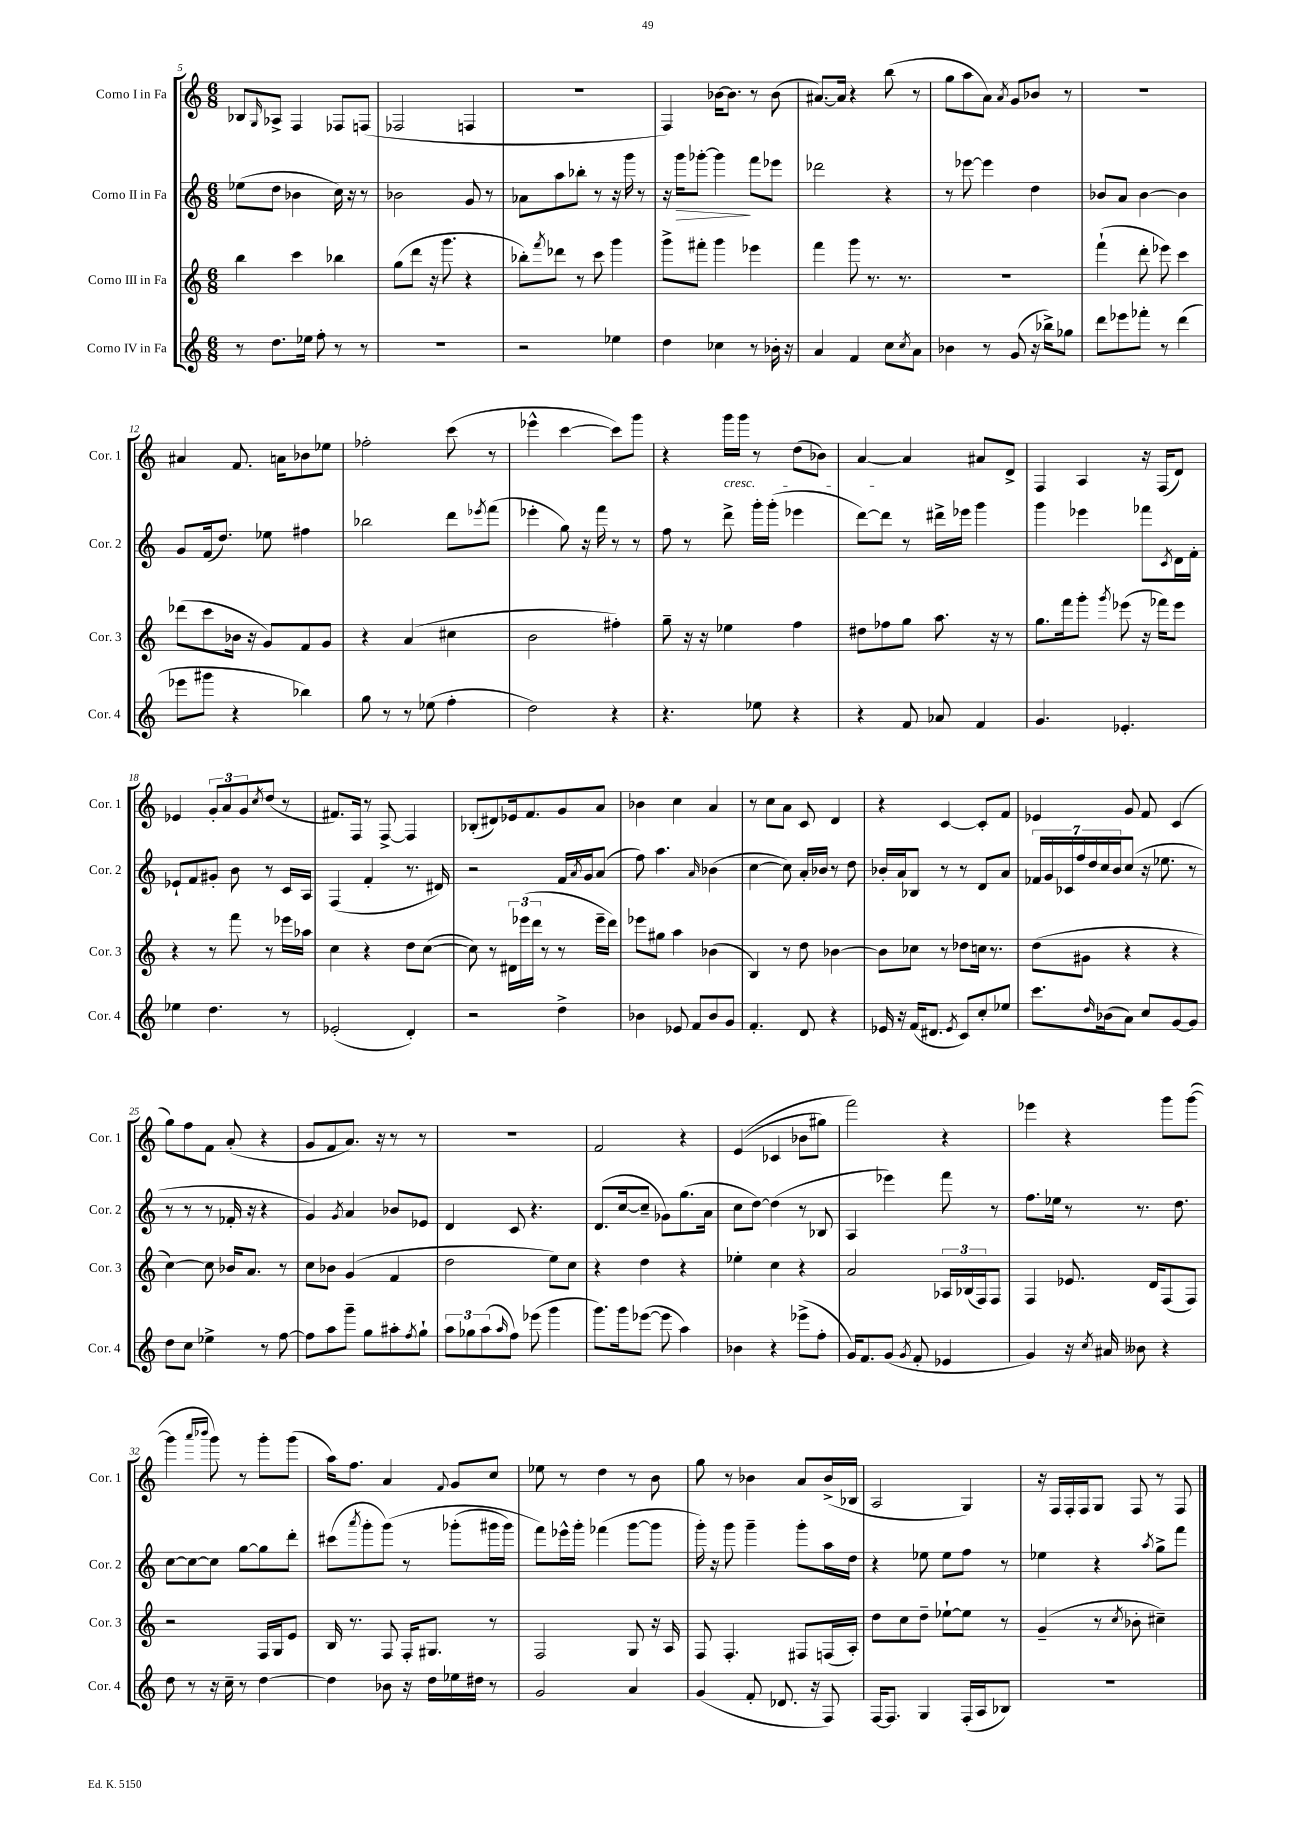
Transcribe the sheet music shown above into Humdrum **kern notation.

**kern	**kern	**kern	**dynam	**kern
*part4	*part3	*part2	*part2	*part1
*staff4	*staff3	*staff2	*staff2	*staff1
*I"Corno IV in Fa	*I"Corno III in Fa	*I"Corno II in Fa	*	*I"Corno I in Fa
*I'Cor. 4	*I'Cor. 3	*I'Cor. 2	*	*I'Cor. 1
*clefG2	*clefG2	*clefG2	*	*clefG2
*k[]	*k[]	*k[]	*	*k[]
*M6/8	*M6/8	*M6/8	*	*M6/8
=5	=5	=5	=5	=5
8r	4bb\	(8ee-X\L	.	8B-X/L
.	.	.	.	16qqG/
8.dd\L	.	8dd\J	.	8A-X^/J
.	4ccc\	4b-X\	.	4F/
16ee-X\Jk	.	.	.	.
8ff'\	.	.	.	.
8r	4bb-X\	16cc\)	.	8F-X/L
.	.	16r	.	.
8r	.	8r	.	(8Fn/J
=6	=6	=6	=6	=6
2.r	(8gg\L	2b-X\	.	2F-X/
.	8ddd\J	.	.	.
.	16r	.	.	.
.	8.ggg\	.	.	.
.	4r	8g/	.	4Fn/
.	.	8r	.	.
=7	=7	=7	=7	=7
2r	8bb-X'\L)	8a-X\L	.	2.r
.	8qfff/	.	.	.
.	8ddd-X\J	8aa\	.	.
.	8r	8bb-X'\J	.	.
.	8ccc\	8r	.	.
4ee-X\	4ggg\	16r	.	.
.	.	16ggg\	.	.
.	.	8r	.	.
=8	=8	=8	=8	=8
4dd\	8ggg^\L	16r	.	4F/)
!	!	!	!LO:HP:b	!
.	.	16ggg\KL	>	.
.	8fff#X'\J	[8ggg-X'\J	.	.
4cc-X\	4ggg\	4ggg-\]	.	[16b-X\KL
.	.	.	.	8.b-\J]
8r	4eee-X\	8fff\L	]	8r
16b-X'\	.	8eee-X\J	.	(8b-\
16r	.	.	.	.
=9	=9	=9	=9	=9
4a/	4fff\	2ddd-X\	.	[8.a#X/L)
.	.	.	.	16a#/Jk]
4f/	8ggg\	.	.	4r
.	8.r	.	.	.
8cc\L	.	4r	.	(8bb\
.	8.r	.	.	.
8qcc/	.	.	.	.
8a\J	.	.	.	8r
=10	=10	=10	=10	=10
4b-X\	2.r	8r	.	8gg\L
.	.	[8eee-X\	.	8aa\
8r	.	4eee-\]	.	8a\J)
.	.	.	.	8qa/
(8g/	.	.	.	8g/L
16r	.	4dd\	.	8b-X/J
16bb-X^\KL)	.	.	.	.
8gg-X\J	.	.	.	8r
=11	=11	=11	=11	=11
8ddd\L	(4fff`\	8b-X/L	.	2.r
8eee-X\	.	8a/J	.	.
8fff-X'\J	8ddd'\	[4b-\	.	.
8r	8eee-X\)	.	.	.
(4ddd\	4ccc\	4b-\]	.	.
!!LO:LB:g=z
=12	=12	=12	=12	=12
8eee-X\L	(8ddd-X\L	8g/L	.	4a#X/
8ggg#X\J	8ccc\	(16f/k	.	.
.	.	8.dd/J)	.	.
4r	16b-X\Jk	.	.	8.f/
.	16r	.	.	.
.	8g/L)	8ee-X\	.	.
.	.	.	.	16an\KL
4bb-X\)	8f/	4ff#X\	.	8b-X\
.	8g/J	.	.	8ee-X\J
=13	=13	=13	=13	=13
8gg\	4r	2bb-X\	.	2ff-X'\
8r	.	.	.	.
8r	(4a/	.	.	.
(8ee-X\	.	.	.	.
4ff'\	4cc#X\	8ddd\L	.	(8ccc\
.	.	8qeee-X/	.	.
.	.	(8fff\J	.	8r
=14	=14	=14	=14	=14
2dd\)	2b\	4eee-X'\	.	4eee-X^^\
.	.	8gg\)	.	[4ccc\
.	.	16r	.	.
.	.	16fff\	.	.
4r	4ff#X'\)	8r	.	8ccc\L])
.	.	8r	.	8ggg\J
=15	=15	=15	=15	=15
4.r	8gg~\	8ff\	.	4r
.	16r	8r	.	.
.	16r	.	.	.
!	!	!	!	!LO:TX:b:i:t=cresc.
.	4ee-X\	8ddd^\	.	16ggg\LL
.	.	.	.	16ggg\JJ
8ee-X\	.	16ggg'\LL	.	8r
.	.	(16ggg'\JJ	.	.
4r	4ff\	4eee-X\	.	(8dd\L
.	.	.	.	8b-X\J)
=16	=16	=16	=16	=16
4r	8dd#X\L	[8ddd\L)	.	[4a/
.	8ff-X\	8ddd\J]	.	.
8f/	8gg\J	8r	.	4a/]
8a-X/	8.aa\	16ddd#X^\LL	.	.
.	.	16eee-X\JJ	.	.
4f/	.	4ggg\	.	8a#X/L
.	16r	.	.	.
.	8r	.	.	8d^/J
=17	=17	=17	=17	=17
4.g/	8.gg\L	4ggg\	.	4F/
.	16fff\k	.	.	.
.	8ggg'\J	4eee-X\	.	4A/
.	8qggg/	.	.	.
4.e-X'/	(8eee-X\	.	.	.
.	16r	8fff-X\L	.	16r
.	16fff-X\KL)	.	.	(16F/KL
.	.	8qc/	.	.
.	8eee-\J	16d\L	.	8d/J)
.	.	16f'\JJ	.	.
!!LO:LB:g=z
=18	=18	=18	=18	=18
4ee-X\	4r	8e-X`/L	.	4e-X/
.	.	8f/	.	.
4.dd\	8r	8g#X'/J	.	12g'/L
.	.	.	.	12a/
.	8fff\	8b\	.	.
.	.	.	.	12g/
.	.	.	.	8qcc/
.	8r	8r	.	(8dd/J
8r	16eee-X\LL	16c/LL	.	8r
.	16aa-X\JJ	16A/JJ	.	.
=19	=19	=19	=19	=19
(2e-X'/	4cc\	(4F/	.	8.f#X/L)
.	.	.	.	16F/Jk
.	4r	4f'/	.	8r
.	.	.	.	[8F^/
4d'/)	8dd\L	8.r	.	4F/]
.	([8cc\J	.	.	.
.	.	16d#X/)	.	.
=20	=20	=20	=20	=20
2r	8cc\])	2r	.	(8B-X'/L
.	8r	.	.	8d#X/)
.	24d#X\LL	.	.	16e-X/k
.	(24eee-X\	.	.	.
.	.	.	.	8.f/
.	24ddd\JJ	.	.	.
.	8r	.	.	.
4dd^\	8r	16f/LL	.	8g/
.	.	8qa/	.	.
.	.	16g/J	.	.
.	16eee-~\LL	(8a/J	.	8a/J
.	16ddd\JJ)	.	.	.
=21	=21	=21	=21	=21
4b-X\	8eee-X\L	8ff\)	.	4b-X\
.	8gg#X\J	4.aa\	.	.
8e-X/	4aa\	.	.	4cc\
8f/L	.	.	.	.
.	.	16qqa/	.	.
8b-/	(4b-X\	(4b-X\	.	4a/
8g/J	.	.	.	.
=22	=22	=22	=22	=22
4.f'/	4B/)	[4cc\	.	8r
.	.	.	.	8cc\L
.	8r	8cc\])	.	8a\J
8d/	8dd\	16a'/LL	.	8c/
.	.	16b-X/JJ	.	.
4r	[4b-X\	8r	.	4d/
.	.	8dd\	.	.
=23	=23	=23	=23	=23
16e-X/	8b-\L]	16b-X'/LL	.	4r
16r	.	16a/J	.	.
(16f/KL	8cc-X\J	8B-X/J	.	.
8.d#X/J	.	.	.	.
.	8r	8r	.	[4c/
8qe-/	.	.	.	.
8c/L)	8dd-X\L	8r	.	.
8cc'/	16ccn\Jk	8d/L	.	8c'/L]
.	8.r	.	.	.
8ee-X/J	.	8a/J	.	8f/J
=24	=24	=24	=24	=24
8.ccc\L	(8dd\L	28f-X/LL	.	4e-X/
.	.	28g/	.	.
.	.	28c-X/	.	.
.	.	28ff/	.	.
.	8g#X\J	.	.	.
.	.	28dd/	.	.
.	.	28cc/	.	.
16qqdd/	.	.	.	.
(16b-X\k	.	.	.	.
.	.	28b/J	.	.
8a\J)	4r	(8cc/J	.	8g/
8cc/L	.	16r	.	8f/
.	.	8.ee-X\	.	.
[8g/	4r	.	.	(4c/
8g/J]	.	8r	.	.
!!LO:LB:g=z
=25	=25	=25	=25	=25
8dd\L	[4cc\)	8r	.	8gg\L)
8cc\J	.	8r	.	8ff\
4ee-X^\	8cc\]	8r	.	8f\J
.	16b-X/KL	16f-X'/	.	(8a'/
.	8.a/J	16r	.	.
8r	.	4r	.	4r
[8ff\	8r	.	.	.
=26	=26	=26	=26	=26
8ff\L]	8cc\L	4g/)	.	8g/L
8aa\	8b-X\J	.	.	8f/
.	.	8qg/	.	.
8ggg~\J	(4g/	4a/	.	8.a/J)
8gg\L	.	.	.	.
.	.	.	.	16r
8aa#X'\	4f/	8b-X/L	.	8r
8qff/	.	.	.	.
8gg`\J	.	8e-X/J	.	8r
=27	=27	=27	=27	=27
12aa\L	2dd\	4d/	.	2.r
12gg-X\	.	.	.	.
(12aa\	.	.	.	.
16qqaa/	.	.	.	.
8ff\J)	.	8c/	.	.
(8eee-X\	.	4.r	.	.
4ggg\	8ee\L)	.	.	.
.	8cc\J	.	.	.
=28	=28	=28	=28	=28
8.ggg\L)	4r	(8.d/L	.	2f/
16ggg\k	.	[16cc/k	.	.
([8eee-X\J	4dd\	8cc~/J]	.	.
8eee-\]	.	8g-X\L)	.	.
4aa\)	4r	(8.gg\	.	4r
.	.	16a\Jk	.	.
=29	=29	=29	=29	=29
4b-X\	4ee-X'\	8cc\L	.	((4e/
.	.	[8dd\J)	.	.
4r	4cc\	(4dd\]	.	4c-X/
(8eee-X^\L	4r	8r	.	8b-X\L
8ff'\J	.	8B-X/	.	8gg#X\J)
=30	=30	=30	=30	=30
16g/KL)	2a/	4A/	.	2fff\)
8.f/	.	.	.	.
(8g/J	.	4eee-X\)	.	.
8qg/	.	.	.	.
8f'/	.	.	.	.
4e-X/	24A-X/LL	8fff\	.	4r
.	(24B-X/	.	.	.
.	24F/J)	.	.	.
.	8F/J	8r	.	.
=31	=31	=31	=31	=31
4g/)	4F/	8.ff\L	.	4eee-X\
.	.	16ee-X\Jk	.	.
16r	8.e-X/	8r	.	4r
8qcc/	.	.	.	.
16a#X/	.	.	.	.
8b--X\	.	8.r	.	.
.	16d/KL	.	.	.
4r	(8F/	.	.	8ggg\L
.	.	8.dd\	.	.
.	8F/J)	.	.	([8ggg\J
!!LO:LB:g=z
=32	=32	=32	=32	=32
8dd\	2r	[8cc\L	.	4ggg\]
8r	.	8cc\_	.	.
.	.	.	.	16qqaaa/LL
.	.	.	.	16qqbbb-X/JJ
16r	.	8cc\J]	.	8ggg\)
16cc~\	.	.	.	.
8r	.	[8gg\L	.	8r
[4dd\	16F/LL	8gg\]	.	8ggg'\L
.	16G/J	.	.	.
.	8e/J	8ddd'\J	.	(8ggg\J
=33	=33	=33	=33	=33
4dd\]	16B/	(8ccc#X\L	.	16aa\KL)
.	8.r	.	.	8.ff\J
.	.	8qaaa/	.	.
.	.	8ggg'\	.	.
8b-X\	8F/	(8ggg\J)	.	4a/
16r	16F'/KL	8r	.	.
16dd\LL	8.G#X/J	.	.	.
.	.	.	.	8qqf/
16ee-X\	.	(8ggg-X'\L	.	8g/L
16dd#X\JJ	.	.	.	.
8r	8r	16ggg#X\L	.	8cc/J
.	.	16ggg#\JJ)	.	.
=34	=34	=34	=34	=34
2g/	2F/	8fff\L)	.	8ee-X\
.	.	16eee-X^^\L	.	8r
.	.	16ggg'\JJ	.	.
.	.	(4fff-X\	.	4dd\
4a/	8G/	[8ggg\L	.	8r
.	16r	8ggg\J]	.	8b\
.	16A/	.	.	.
=35	=35	=35	=35	=35
(4g/	8F/	16ggg'\)	.	8gg\
.	.	16r	.	.
.	4.F'/	8ggg\	.	8r
8f'/	.	4ggg~\	.	4b-X\
8.d-X/	.	.	.	.
.	8F#X/L	8ggg'\L	.	8a/L
16r	.	.	.	.
8F/)	(16Fn/L	16aa\L	.	(16b-^/L
.	16A'/JJ)	16dd\JJ	.	16B-X/JJ
=36	=36	=36	=36	=36
[16F/KL	8dd\L	4r	.	2A/
8.F/J]	.	.	.	.
.	8cc\	.	.	.
4G/	8dd~\J	8ee-X\	.	.
.	[8ee-X`\L	8ee-\L	.	.
(16F'/LL	8ee-\J]	8ff\J	.	4G/)
16A/J	.	.	.	.
8B-X/J)	8r	8r	.	.
=37	=37	=37	=37	=37
2.r	(4g~/	4ee-X\	.	16r
.	.	.	.	16F/LL
.	.	.	.	16F'/
.	.	.	.	16F/J
.	8r	4r	.	8G/J
.	8qcc/	.	.	.
.	8b-X'\	.	.	8F/
.	.	8qaa/	.	.
.	4cc#X~\)	8gg^\L	.	8r
.	.	8fff\J	.	8F/
==	==	==	==	==
*-	*-	*-	*-	*-
